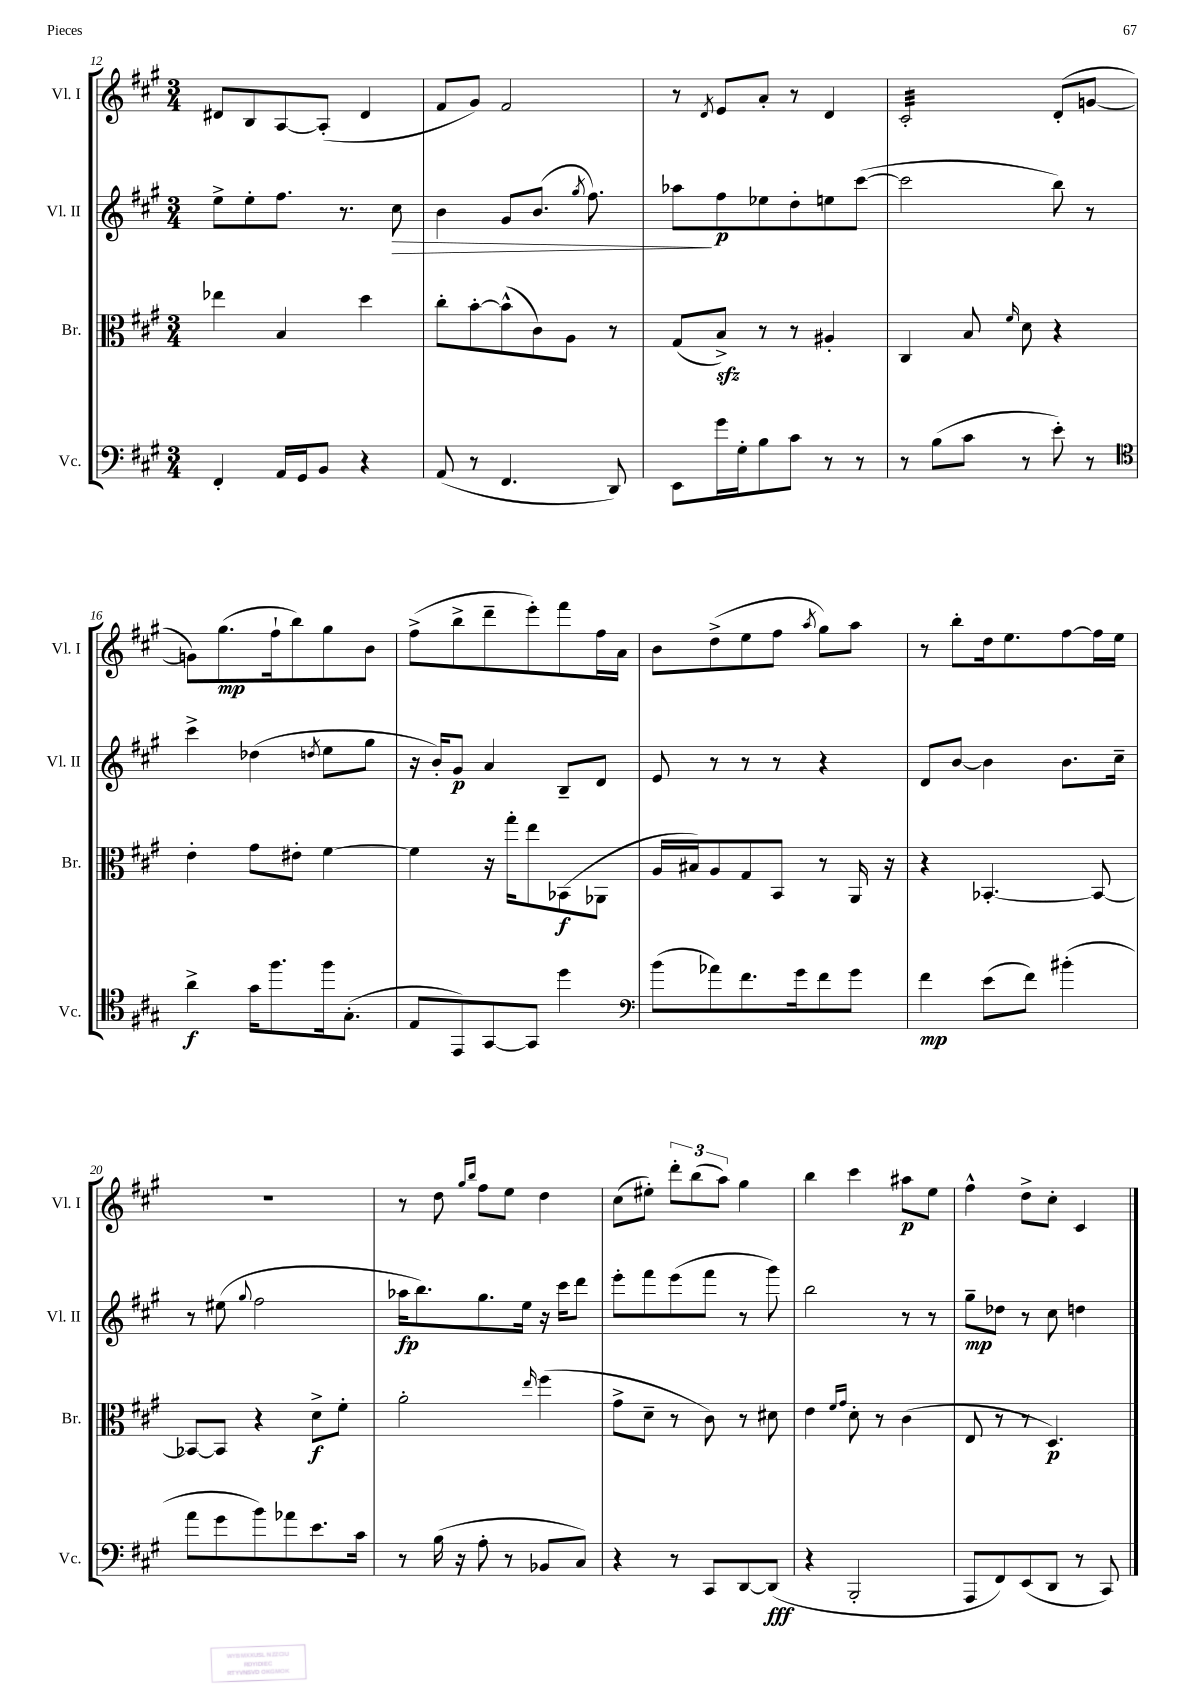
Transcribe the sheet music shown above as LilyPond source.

<<
\new StaffGroup <<
\new Staff = "s0" \with { instrumentName = "Vl. I" shortInstrumentName = "Vl. I" } {
    \clef treble \key a \major \numericTimeSignature \time 3/4
    \autoBeamOff dis'8[ b8 a8~ a8]-.( dis'4 |
    fis'8[ gis'8]) fis'2 |
    r8 \acciaccatura { d'8 } e'8[ a'8]-. r8 d'4 |
    cis'2:32-. d'8[-.( g'8]~ |
    g'8[) gis''8.\mp( fis''16-! b''8) gis''8 b'8] |
    fis''8[->( b''8-> d'''8-- e'''8-.) fis'''8 fis''16 a'16] |
    b'8[ d''8->( e''8 fis''8] \acciaccatura { a''8 } gis''8[) a''8] |
    r8 b''8[-. d''16 e''8. fis''8~ fis''16 e''16] |
    R2. |
    r8 d''8 \grace { gis''16[ b''16] } fis''8[ e''8] d''4 |
    cis''8[( eis''8]-.) \tuplet 3/2 { d'''8[-. b''8( a''8]) } gis''4 |
    b''4 cis'''4 ais''8[\p e''8] |
    fis''4-^ d''8[-> cis''8]-. cis'4 \bar "|." |
}
\new Staff = "s1" \with { instrumentName = "Vl. II" shortInstrumentName = "Vl. II" } {
    \clef treble \key a \major \numericTimeSignature \time 3/4
    \autoBeamOff e''8[-> e''8-. fis''8.] r8. cis''8\> |
    b'4 gis'8[ b'8.]( \acciaccatura { gis''8 } fis''8.) |
    aes''8[\! fis''8\p ees''8 d''8-. e''8 cis'''8]~( |
    cis'''2 b''8) r8 |
    cis'''4-> des''4( \acciaccatura { d''8 } e''8[ gis''8] |
    r16 b'16[-.) gis'8]\p a'4 b8[-- d'8] |
    e'8 r8 r8 r8 r4 |
    d'8[ b'8]~ b'4 b'8.[ cis''16]-- |
    r8 eis''8( \appoggiatura { gis''8 } fis''2 |
    aes''16[\fp b''8.) gis''8. e''16] r16 cis'''16[ d'''8] |
    e'''8[-. fis'''8 e'''8( fis'''8] r8 gis'''8) |
    b''2 r8 r8 |
    gis''8[--\mp des''8] r8 cis''8 d''4 \bar "|." |
}
\new Staff = "s2" \with { instrumentName = "Br." shortInstrumentName = "Br." } {
    \clef alto \key a \major \numericTimeSignature \time 3/4
    \autoBeamOff ees''4 b4 d''4 |
    cis''8[-. b'8~-. b'8-^( cis'8) a8] r8 |
    gis8[( b8]->\sfz) r8 r8 ais4-. |
    cis4 b8 \grace { fis'16 } d'8 r4 |
    e'4-. gis'8[ eis'8]-. fis'4~ |
    fis'4 r16 gis''16[-. e''8 bes,8\f( aes,8] |
    a16[ bis16) a8 gis8 b,8] r8 a,16 r16 |
    r4 bes,4.~-. bes,8~ |
    bes,8[~ bes,8] r4 d'8[->\f fis'8]-. |
    a'2-. \grace { e''16 } fis''4( |
    gis'8[-> d'8]-- r8 cis'8) r8 dis'8 |
    e'4 \grace { fis'16[ gis'16] } d'8-. r8 cis'4( |
    e8 r8 r8 d4.\p) \bar "|." |
}
\new Staff = "s3" \with { instrumentName = "Vc." shortInstrumentName = "Vc." } {
    \clef bass \key a \major \numericTimeSignature \time 3/4
    \autoBeamOff fis,4-. a,16[ gis,16 b,8] r4 |
    a,8( r8 fis,4. d,8) |
    e,8[ gis'16 gis16-. b8 cis'8] r8 r8 |
    r8 b8[( cis'8] r8 e'8-.) r8 |
    \clef tenor a'4->\f gis'16[ fis''8. fis''16 gis8.]-.( |
    e8[ e,8) gis,8~ gis,8] d''4 |
    \clef bass b'8[( aes'8) fis'8. gis'16 fis'8 gis'8] |
    fis'4\mp e'8[( fis'8]) bis'4-.( |
    a'8[ gis'8 b'8) aes'8 e'8. cis'16] |
    r8 b16( r16 a8-. r8 bes,8[ cis8]) |
    r4 r8 cis,8[ d,8~ d,8]\fff( |
    r4 b,,2-. |
    a,,8[ fis,8) e,8( d,8] r8 cis,8) \bar "|." |
}
>>
>>
\layout { \context { \Score currentBarNumber = #12 } }
